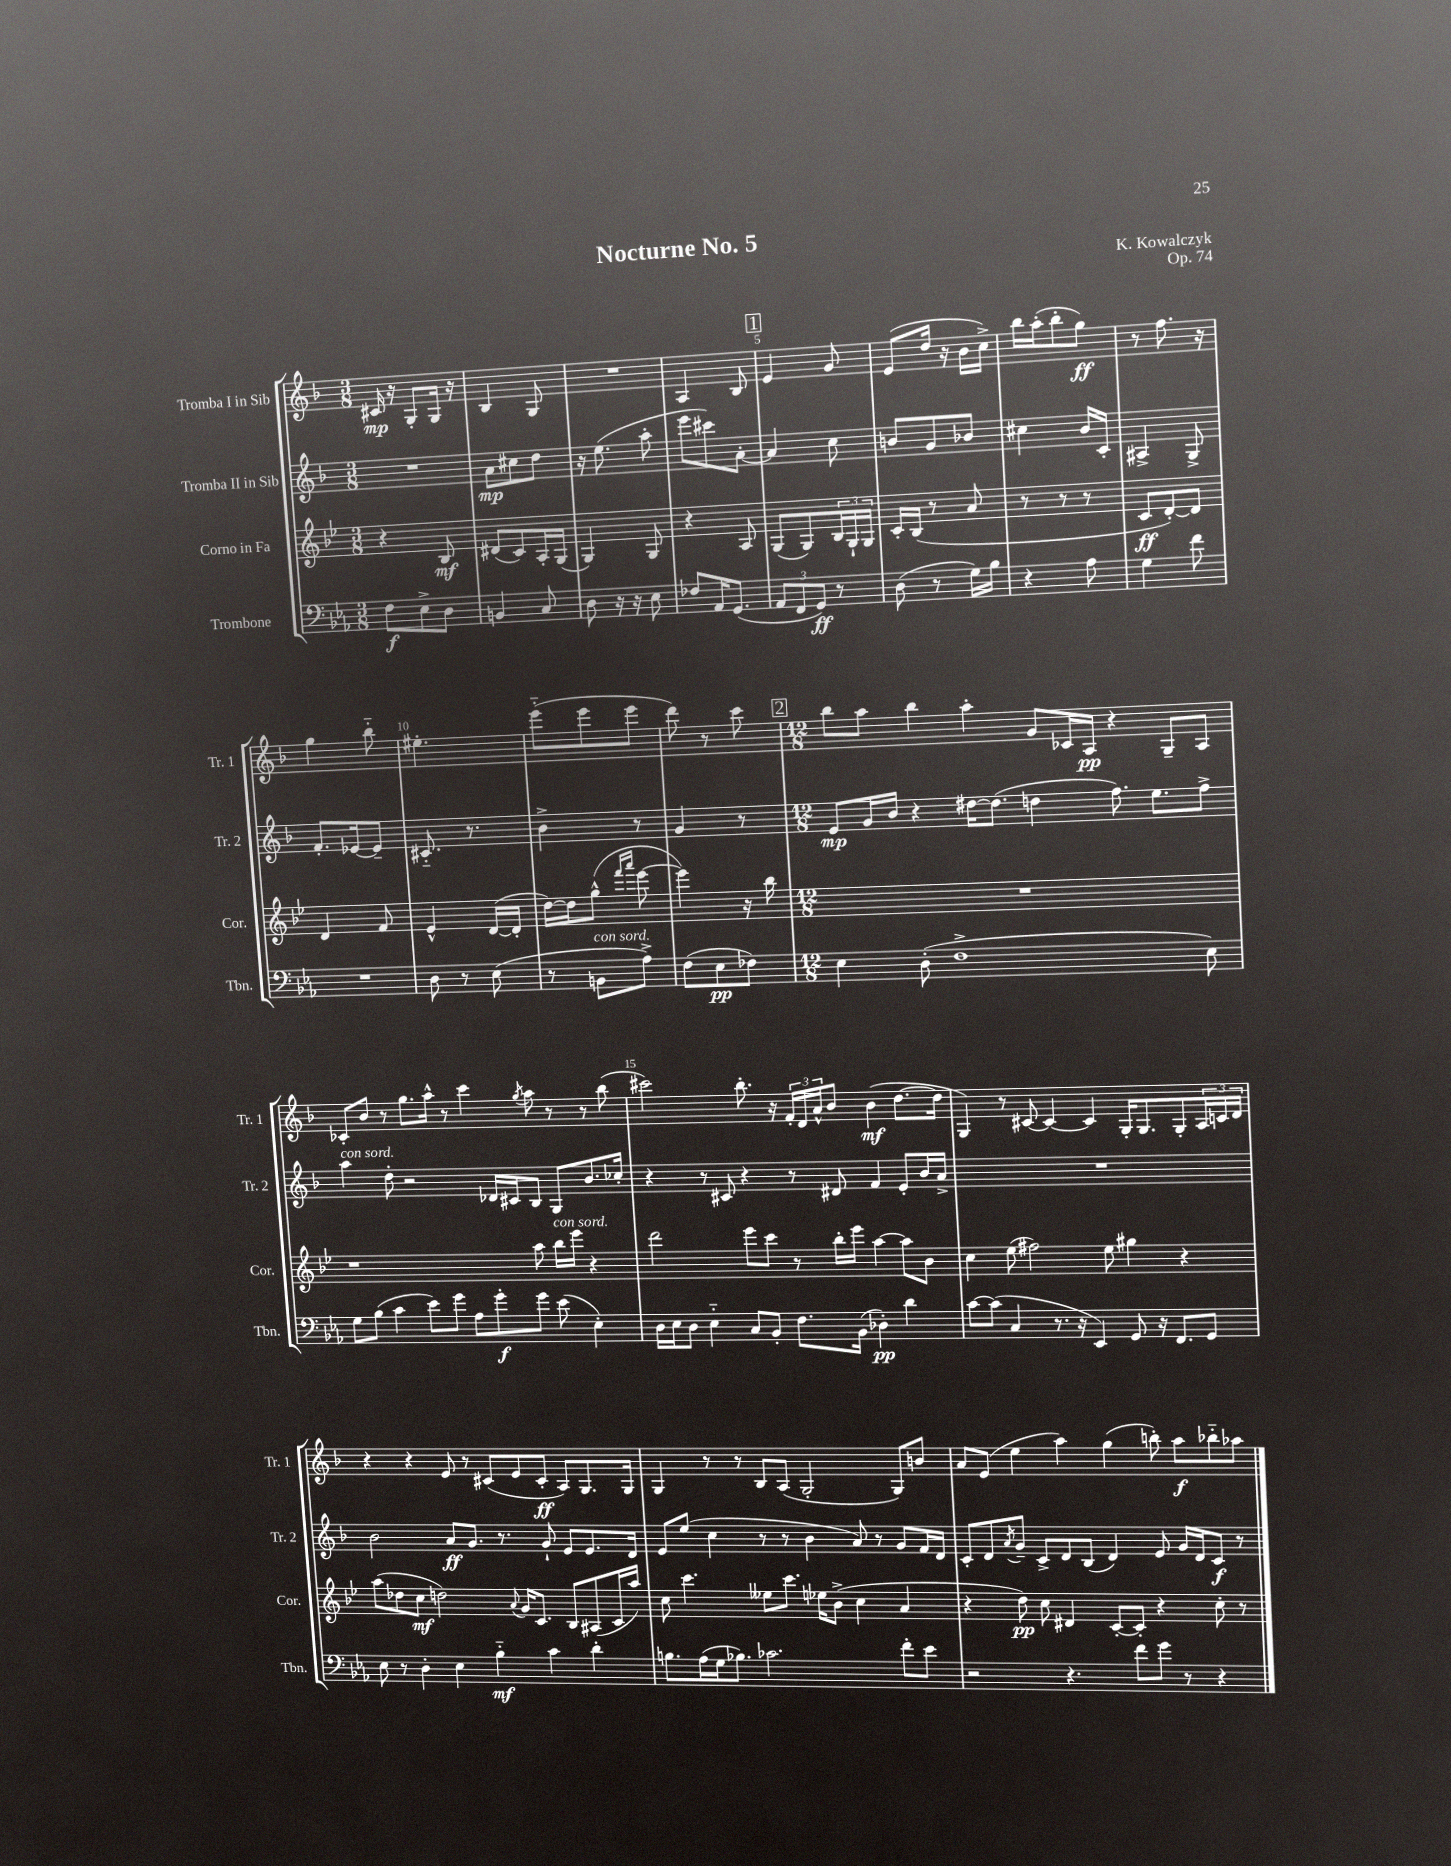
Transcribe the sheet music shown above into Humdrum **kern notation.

**kern	**kern	**kern	**kern
*staff4	*staff3	*staff2	*staff1
*clefF4	*clefG2	*clefG2	*clefG2
*k[b-e-a-]	*k[b-e-]	*k[b-]	*k[b-]
*M3/8	*M3/8	*M3/8	*M3/8
8F\L	4r	4.r	16c#/
.	.	.	16r
8E-^\	.	.	8G'/L
8D\J	8B-/	.	16G/Jk
.	.	.	16r
=	=	=	=
4BB/	(8d#/L	8a\L	4B-/
.	8c/)	8cc#\	.
8C/	16A'/L	8dd\J	8G/
.	(16G/JJ	.	.
=	=	=	=
8D\	4G/)	16r	4.r
.	.	(8.ee\	.
16r	.	.	.
16r	.	.	.
8E-\	8G/	8aa'\	.
=	=	=	=
8F-/L	4r	8eee\L	4A/
16AA-/K	.	8ccc#\)	.
(8.GG/J	.	.	.
.	8A/	[8a'\J	8B-/
=	=	=	=
12AA-/L	(8G/L	4a/]	4e/
12FF/	.	.	.
.	8G/)	.	.
12GG/J)	.	.	.
8r	24B-/L	8cc\	8g/
.	24G`/	.	.
.	24G/JJ	.	.
=	=	=	=
(8D\	16c'/LL	8b/L	(8e/L
.	(16B-/JJ	.	.
8r	8r	8g/	16dd/Jk
.	.	.	16r
16G\LL)	8a/	8b-/J	16b-\LL
16B-\JJ	.	.	16cc^\JJ)
=	=	=	=
4r	8r	4cc#\	16bb-\LL
.	.	.	(16aa'\J
.	8r	.	8bb-'\
8A-\	8r	16b-/LL	8gg\J)
.	.	16c'/JJ	.
=	=	=	=
4G\	8c/L	4A#^/	8r
.	[8d'/)	.	8.ff\
8f\	8d/]J	8G^/	.
.	.	.	16r
=	=	=	=
4.r	4d/	8.f'/L	4gg\
.	.	[16e-/k	.
.	8f/	8e-~/]J	8bb-'~\
=	=	=	=
8D\	4e-^^/	8.c#'~/	4.ee#'\
8r	.	.	.
.	.	8.r	.
(8E-\	([16d/LL	.	.
.	16d'/]JJ	.	.
=	=	=	=
8r	[16dd\LL)	4b-^\	(8eee'~\L
.	16dd\]J	.	.
8BB\L	(8gg^^\J	.	8eee\
.	16qqfff/LL	.	.
.	16qqaaa/JJ	.	.
8A-^\J)	[8eee-\	8r	8eee\J
=	=	=	=
(8F\L	4eee-\])	4g/	8ddd\)
8E-\	.	.	8r
8F-\J)	16r	8r	8ccc\
.	16bb-\	.	.
=	=	=	=
*M12/8	*M12/8	*M12/8	*M12/8
4E-\	1.r	8e/L	8bb-\L
.	.	16g/L	8aa\J
.	.	16b-/JJ	.
(8D'\	.	4r	4bb-\
1F^	.	.	.
.	.	[16dd#\LK	4aa'\
.	.	(8.dd#\]J	.
.	.	4dd\	8g/L
.	.	.	16c-/L
.	.	.	16A/JJ
.	.	8.ff\)	4r
.	.	8.ee\L	.
.	.	.	8G~/L
8E-\)	.	8ff^\J	8A/J
=	=	=	=
8G\L	1r	4aa\	8c-'/L
(8B-\J	.	.	8b-/J
4c\	.	8dd'\	8r
.	.	2r	8.gg\L
8e-\L)	.	.	.
.	.	.	16aa^^\Jk
8g\J	.	.	8r
8A-\L	.	.	4ccc\
8g'\	.	16d-/LL	.
.	.	16c#/J	.
.	.	.	8qgg/
8g\J	8aa\	8B-/J	8aa\
(8e-\	16bb-\LL	8G/L	8r
.	16eee-\JJ	.	.
4E-'\)	4r	8.b-/	8r
.	.	.	(8bb-\
.	.	16cc-'/Jk	.
=	=	=	=
16D\LL	2ddd\	4r	2ccc#\)
16E-\J	.	.	.
8D\J	.	.	.
4E-'~\	.	8r	.
.	.	8c#/	.
8C/L	8eee-\L	4r	8.bb-'\
8BB-'/J	8ccc\J	.	.
.	.	.	16r
8.F\L	8r	8r	24f'/LL
.	.	.	24d/
.	.	.	24a^^/J
.	16bb-'\LL	8d#/	8b-/J
(16BB-\Jk	16eee-\JJ	.	.
4D-'\)	[4aa\	4f/	(4b-\
4d\	8aa\]L	8e'/L	[8.dd\L
.	8b-\J	16b-/L	.
.	.	16a^/JJ	16dd\]Jk
=	=	=	=
[8c\L	4cc\	1.r	4G/)
(8c\]J	.	.	.
4C/	(8ee-\	.	8r
.	2ff#\)	.	[8c#/
8.r	.	.	4c#/_
16r	.	.	.
4EE-/)	.	.	4c#/]
.	8ee-\	.	.
8GG/	4gg#\	.	16G'/LK
.	.	.	8.G/
16r	.	.	.
8.FF/L	.	.	.
.	4r	.	8G'/
8GG/J	.	.	24A/L
.	.	.	24c/
.	.	.	24d/JJ
=	=	=	=
8E-\	(8aa\L	2b-\	4r
8r	8dd-\	.	.
4D'\	8cc\J	.	4r
.	2dd\)	.	.
4E-\	.	8a/L	8e/
.	.	8.g/J	8r
4B-'~\	.	.	(8c#/L
.	.	8.r	.
.	8qqa/	.	.
.	16g/LK	.	8e/
.	8.c/J	.	.
4c\	.	8g`/	8c#'/J
.	8B-/L	8e/L	8A/L)
4d'\	(8A#/	8.e/	8.G/
.	16c/L	.	.
.	16aa/JJ)	16d/Jk	16G/Jk
=	=	=	=
8.B\L	8cc\	8e/L	4G/
.	4.ccc\	(8ee/J	.
(16A-\L	.	.	.
16G\J	.	4cc\	8r
8.B-\J)	.	.	.
.	.	.	8r
2.c-\	8ee--\L	8r	8B-/L
.	8.ccc\J	8r	(8A/J
.	.	4b-\	2G'/
.	16ee-\LK	.	.
.	(8b-^\J	.	.
.	4cc\	8a/)	.
.	.	8r	.
8f'\L	4a/	8g/L	8G/L)
8e-\J	.	16f/L	8b/J
.	.	16d/JJ	.
=	=	=	=
2r	4r	8c'/L	8a/L
.	.	8d/	(8e/J
.	.	8qa/	.
.	8dd\)	8g~/J	4ee\
.	8cc\	8c^/L	.
4.r	4d#/	8d/	4aa\)
.	.	(8B-/J	.
.	[8c'/L	4d/)	(4gg\
8f\L	8c'/]J	.	.
8g\J	4r	8e/	8bb'\)
8r	.	16g/LL	8aa\L
.	.	16d/J	.
4r	8cc'\	8c/J	8bb-'~\
.	8r	8r	8aa-\J
==	==	==	==
*-	*-	*-	*-
